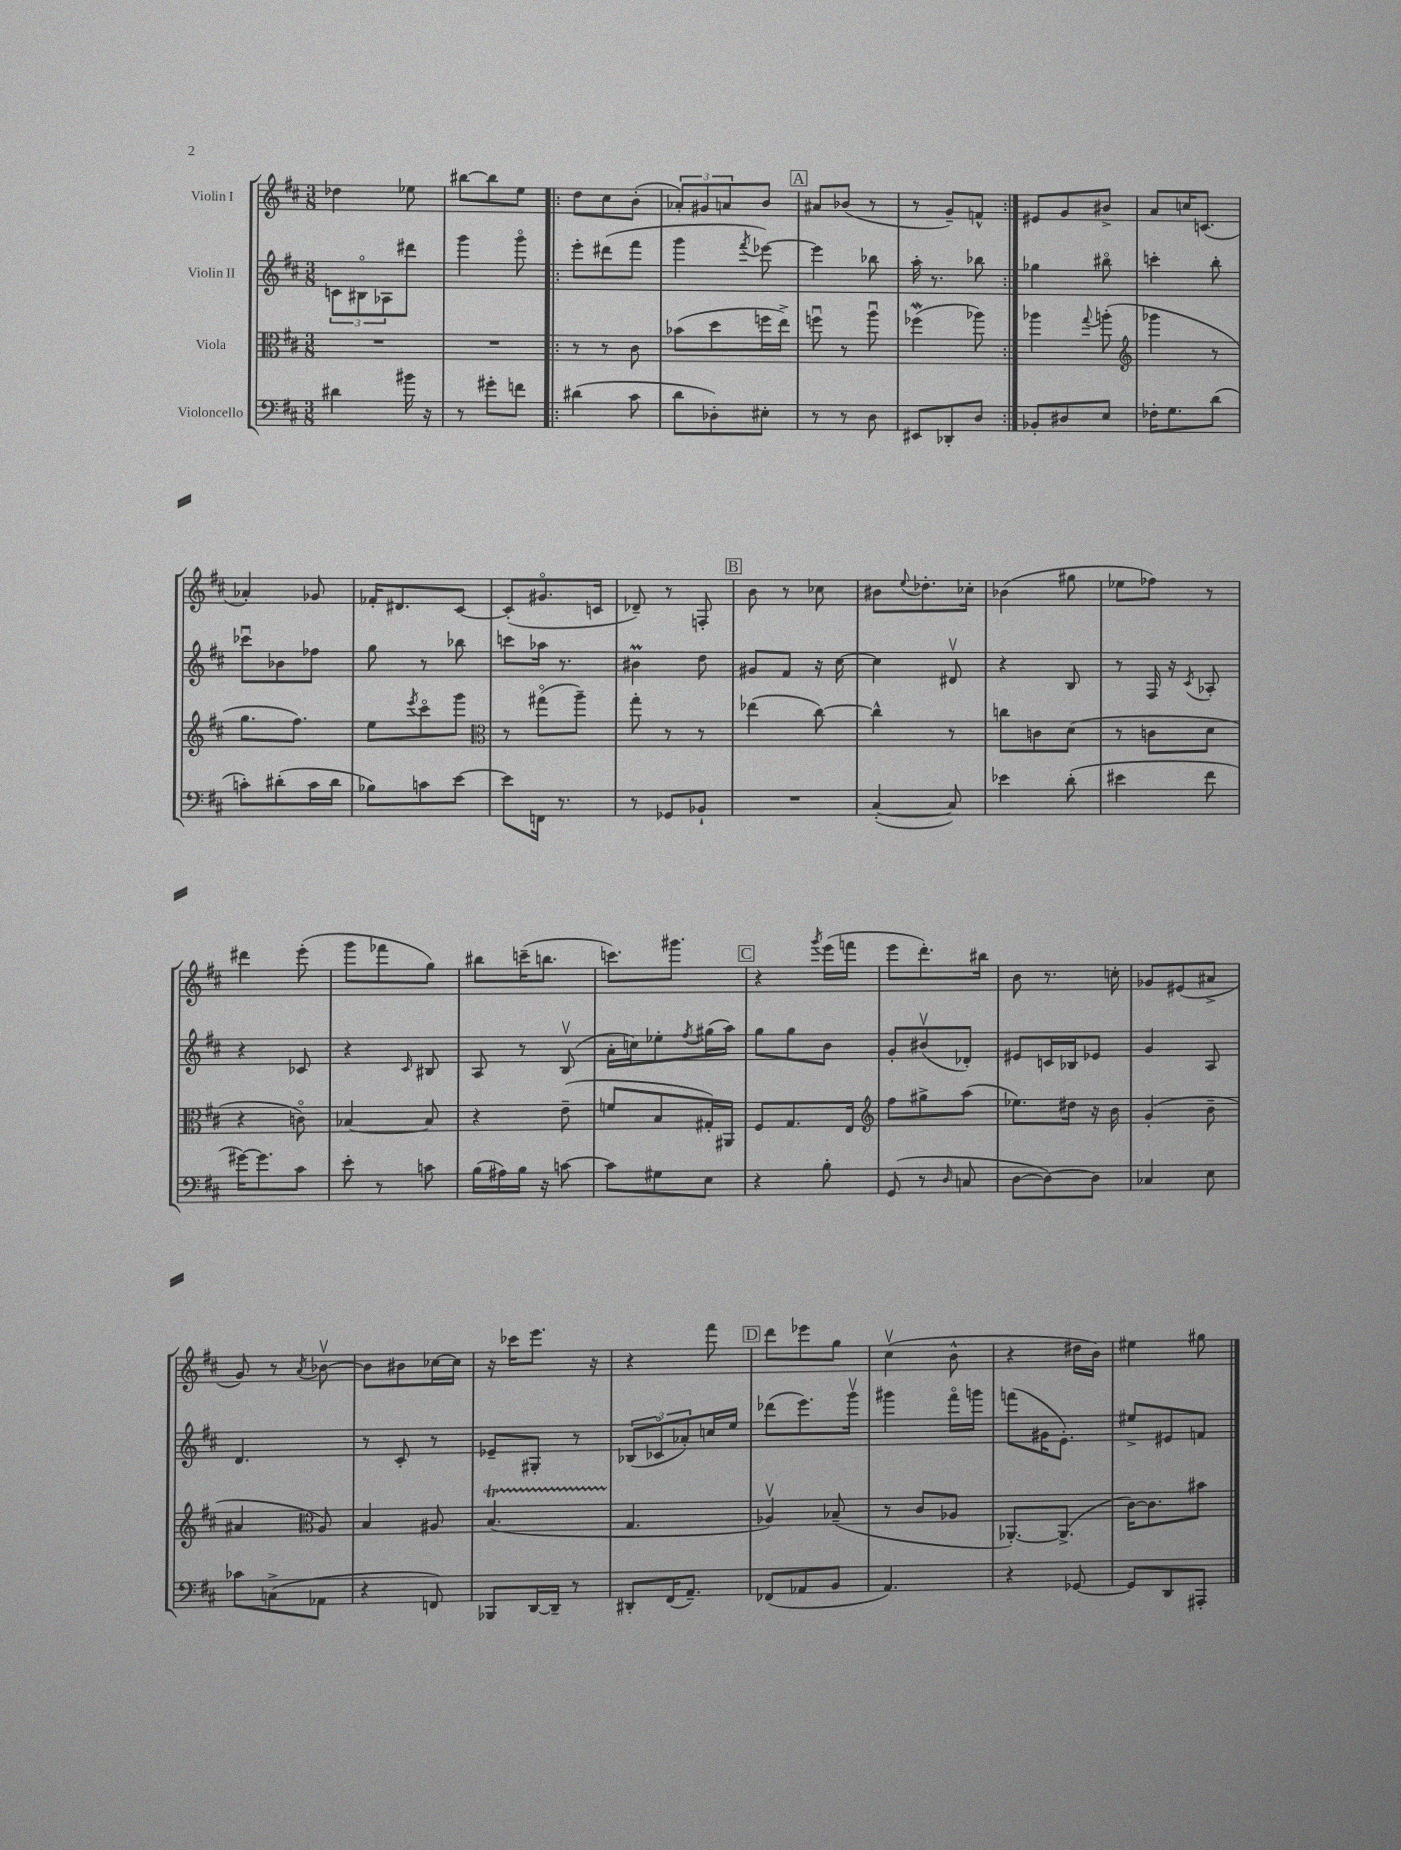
<<
\new StaffGroup <<
\new Staff = "s0" \with { instrumentName = "Violin I" } {
    \clef treble \key d \major \numericTimeSignature \time 3/8
    des''4 ees''8 |
    bis''8~ bis''8 e''8 |
    \repeat volta 2 { d''8 cis''8 b'8-.( |
    \tuplet 3/2 { aes'8-.) gis'8 a'8 } b'8 |
    \mark \markup { \box "A" } ais'8 bes'8( r8 |
    r8 g'8--) f'8-^ | }
    eis'8 g'8 bis'8-> |
    a'8 c''16 c'8.( |
    aes'4-.) ges'8 |
    fes'16-. dis'8. cis'8~ |
    cis'8-.( gis'8.\flageolet c'16 |
    des'8--) r8 f8-. |
    \mark \markup { \box "B" } b'8 r8 ces''8 |
    bis'8 \appoggiatura { e''8 } des''8.-. ces''16-. |
    bes'4( gis''8 |
    ees''8 fes''8) r8 |
    dis'''4 e'''8-.( |
    g'''8 fes'''8 g''8) |
    bis''8 c'''16--( b''8. |
    c'''8.) gis'''8. |
    \mark \markup { \box "C" } r4 \acciaccatura { g'''8 } e'''16( f'''16 |
    e'''8 d'''8.-.) bis''16 |
    b'8 r8. c''16-. |
    ges'8 eis'8( ais'8-> |
    g'8) r8 \acciaccatura { a'8 } bes'8~\upbow |
    bes'8 bis'8 ces''16~ ces''16 |
    r16 ces'''16 e'''8. r16 |
    r4 fis'''8 |
    \mark \markup { \box "D" } d'''8 ees'''8 g''8 |
    cis''4\upbow( b'8-^ |
    r4 dis''16 b'16) |
    eis''4 gis''8 \bar "|." |
}
\new Staff = "s1" \with { instrumentName = "Violin II" } {
    \clef treble \key d \major \numericTimeSignature \time 3/8
    \tuplet 3/2 { c'8 bis8\flageolet aes8 } dis'''8 |
    g'''4 g'''8\flageolet |
    \repeat volta 2 { e'''8-. dis'''8( fis'''8 |
    g'''4 \acciaccatura { fis'''8 } ees'''8~) |
    \mark \markup { \box "A" } ees'''4 bes''8 |
    a''16-. r8. bes''8 | }
    ges''4 bis''8\flageolet |
    c'''4-. b''8-. |
    ces'''8\downbow bes'8 fes''8 |
    g''8 r8 bes''8 |
    c'''8 aes''16 r8. |
    bis'4\prall d''8 |
    \mark \markup { \box "B" } gis'8 fis'8 r16 cis''16~ |
    cis''4 dis'8\upbow |
    r4 b8 |
    r8 fis16 r16 \acciaccatura { cis'8 } aes8-. |
    r4 ces'8 |
    r4 \grace { cis'16 } bis8 |
    a8 r8 b8\upbow( |
    a'16-. c''16) ees''8-. \acciaccatura { fis''8 } gis''16( a''16) |
    \mark \markup { \box "C" } g''8 g''8 b'8 |
    g'8-. bis'8\upbow( des'8-.) |
    eis'8 c'16 bes16 ees'8 |
    g'4 a8 |
    d'4. |
    r8 cis'8-. r8 |
    ees'8-- gis8-. r8 |
    \tuplet 3/2 { bes8( ces'8\flageolet aes'8-.) } c''16 e''16 |
    \mark \markup { \box "D" } des'''8( e'''8.) g'''16\upbow |
    gis'''4 fis'''16\flageolet g'''16 |
    f'''8( gis'16 e'8.-.) |
    eis''8-> eis'8 f'8 \bar "|." |
}
\new Staff = "s2" \with { instrumentName = "Viola" } {
    \clef alto \key d \major \numericTimeSignature \time 3/8
    R4. |
    R4. |
    \repeat volta 2 { r8 r8 cis'8 |
    bes'8( d''8 f''16 e''16->) |
    \mark \markup { \box "A" } f''8\downbow r8 a''8\downbow |
    fes''4\mordent( aes''8) | }
    aes''4 \appoggiatura { g''8 } a''8-.( |
    \clef treble ges'''4 r8 |
    g''8. fis''8.) |
    e''8 \acciaccatura { e'''8 } cis'''8\flageolet g'''8 |
    \clef alto r8 gis''8\flageolet( a''8--) |
    g''8-. r8 r8 |
    \mark \markup { \box "B" } ees''4( cis''8~) |
    cis''4-^ r8 |
    c''8 c'8 d'8( |
    r8 c'8 d'8 |
    r4 c'8\flageolet) |
    bes4~ bes8 |
    r4 e'8--( |
    f'8 b8 gis16-.) ais,16 |
    \mark \markup { \box "C" } fis8 g8. e16 |
    \clef treble fis''8 gis''8-> a''8( |
    ees''8.) dis''16 r16 b'16 |
    g'4-.( b'8-- |
    ais'4 \clef alto a8) |
    b4 ais8 |
    b4.\startTrillSpan( |
    g4.\stopTrillSpan |
    \mark \markup { \box "D" } aes4\upbow) bes8--( |
    r8 cis'8 aes8 |
    aes,8.~-.) aes,8.->( |
    cis'16~) cis'8. bis'8 \bar "|." |
}
\new Staff = "s3" \with { instrumentName = "Violoncello" } {
    \clef bass \key d \major \numericTimeSignature \time 3/8
    dis'4 bis'16 r16 |
    r8 gis'8-. f'8 |
    \repeat volta 2 { dis'4( cis'8 |
    d'8 des8-.) eis8-. |
    \mark \markup { \box "A" } r8 r8 d8 |
    eis,8 des,8-. d8 | }
    bes,8-. dis8 e8 |
    fes16-. g8. d'8( |
    c'8-.) dis'8-.( c'16 dis'16 |
    bes8) c'8 e'8~ |
    e'8 f,16 r8. |
    r8 ges,8 bes,8-! |
    \mark \markup { \box "B" } R4. |
    cis4~-.( cis8) |
    ees'4 d'8-.( |
    eis'4 fis'8 |
    gis'16~) gis'8. cis'8 |
    e'8-. r8 c'8 |
    b16( ais16) b16 r16 c'8~ |
    c'8 gis8 e8 |
    \mark \markup { \box "C" } r4 b8-. |
    g,8( r8 \grace { d16 } c8 |
    d8~ d8~) d8 |
    ces4 e8 |
    ces'8 c8->( aes,8 |
    r4 f,8) |
    bes,,8 d,16~ d,16-- r8 |
    dis,8-. fis,16( a,8.--) |
    \mark \markup { \box "D" } fes,8( aes,8 b,8 |
    a,4.) |
    r4 ges,8~ |
    ges,8 d,8 ais,,8-. \bar "|." |
}
>>
>>
\layout { \context { \Score \remove "Bar_number_engraver" } }
